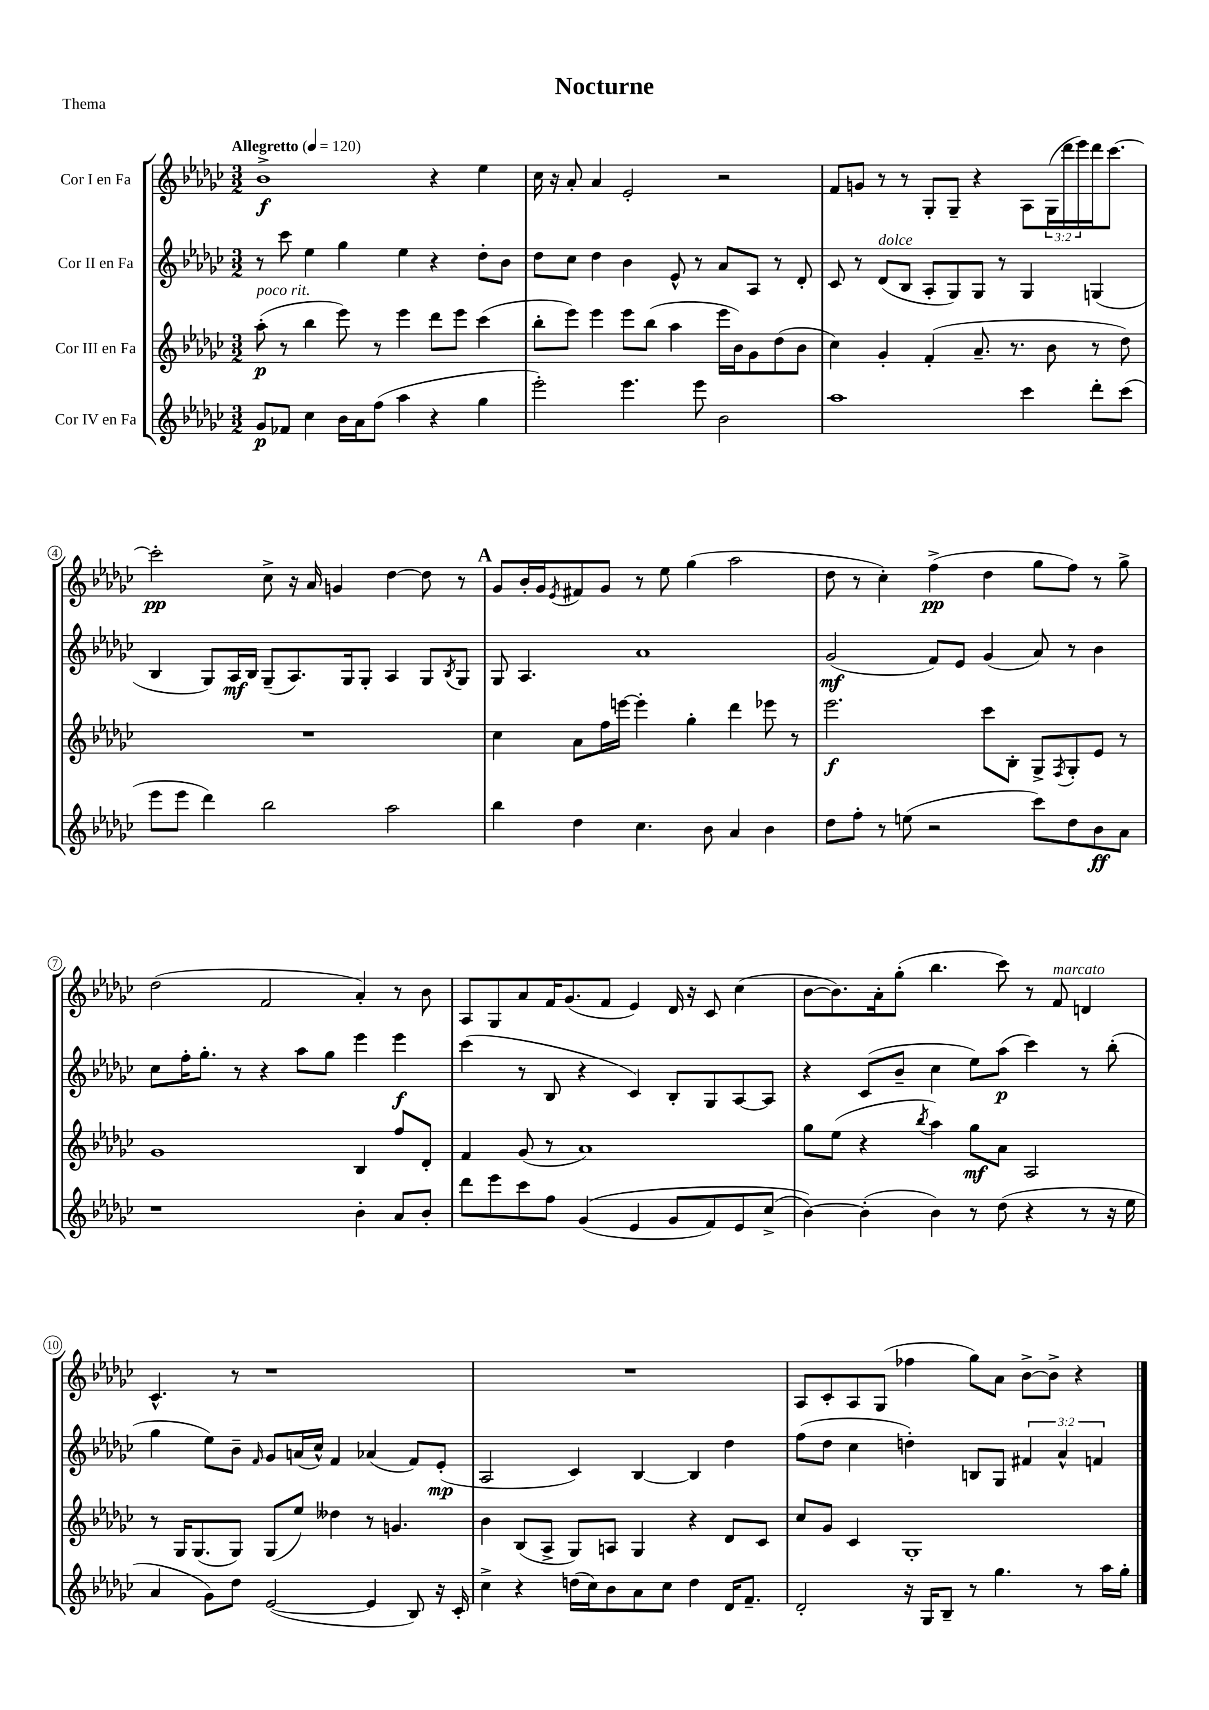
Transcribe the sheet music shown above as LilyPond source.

\header { title = "Nocturne" piece = "Thema" }
<<
\new StaffGroup <<
\new Staff = "s0" \with { instrumentName = "Cor I en Fa" } {
    \clef treble \key ges \major \numericTimeSignature \time 3/2 \override Staff.TupletNumber.text = #tuplet-number::calc-fraction-text \tempo "Allegretto" 4 = 120
    bes'1->\f r4 ees''4 |
    ces''16 r16 aes'8-. aes'4 ees'2-. r2 |
    f'8 g'8 r8 r8 ges8-. ges8-- r4 aes8 \tuplet 3/2 { ges16( des'''16 ees'''16) } des'''16 ces'''8.~ |
    ces'''2-.\pp ces''8-> r16 aes'16 g'4 des''4~ des''8 r8 |
    \mark \markup { \bold "A" } ges'8 bes'16-. ges'16 \acciaccatura { ees'8 } fis'8 ges'8 r8 ees''8 ges''4( aes''2 |
    des''8 r8 ces''4-.) f''4->\pp( des''4 ges''8 f''8) r8 ges''8-> |
    des''2( f'2 aes'4-.) r8 bes'8 |
    aes8 ges8 aes'8 f'16 ges'8.( f'8 ees'4) des'16 r16 ces'8 ces''4( |
    bes'8~ bes'8.) aes'16-. ges''8-.( bes''4. ces'''8) r8 f'8^\markup { \italic "marcato" } d'4 |
    ces'4.-^ r8 r1 |
    R1. |
    aes8 ces'8-. aes8 ges8( fes''4 ges''8) aes'8 bes'8~-> bes'8-> r4 \bar "|." |
}
\new Staff = "s1" \with { instrumentName = "Cor II en Fa" } {
    \clef treble \key ges \major \numericTimeSignature \time 3/2 \override Staff.TupletNumber.text = #tuplet-number::calc-fraction-text
    r8 ces'''8 ees''4 ges''4 ees''4 r4 des''8-. bes'8 |
    des''8 ces''8 des''4 bes'4 ees'8-^ r8 aes'8 aes8 r8 des'8-. |
    ces'8 r8 des'8^\markup { \italic "dolce" }( bes8 aes8-. ges8) ges8 r8 ges4 g4( |
    bes4 ges8) aes16\mf bes16 ges8--( aes8.) ges16 ges8-. aes4 ges8 \acciaccatura { bes8 } ges8 |
    \mark \markup { \bold "A" } ges8 aes4. aes'1 |
    ges'2\mf( f'8) ees'8 ges'4( aes'8) r8 bes'4 |
    ces''8 f''16-. ges''8.-. r8 r4 aes''8 ges''8 ees'''4 ees'''4\f |
    ces'''4( r8 bes8 r4 ces'4) bes8-. ges8 aes8~ aes8 |
    r4 ces'8( bes'8-- ces''4 ees''8) aes''8\p( ces'''4) r8 bes''8-.( |
    ges''4 ees''8) bes'8-- \grace { f'16 } ges'8 a'16( ces''16-^) f'4 aes'4( f'8) ees'8-.\mp( |
    aes2 ces'4) bes4~ bes4 des''4 |
    f''8( des''8 ces''4 d''4-.) b8 ges8 \tuplet 3/2 { fis'4 aes'4-^ f'4 } \bar "|." |
}
\new Staff = "s2" \with { instrumentName = "Cor III en Fa" } {
    \clef treble \key ges \major \numericTimeSignature \time 3/2
    aes''8-.\p^\markup { \italic "poco rit." }( r8 bes''4 ees'''8) r8 ees'''4 des'''8 ees'''8 ces'''4( |
    bes''8-. ees'''8) ees'''4 ees'''8 bes''8( aes''4 ees'''16 bes'16) ges'8 des''8( bes'8 |
    ces''4) ges'4-. f'4-.( aes'8.-- r8. bes'8 r8 des''8) |
    R1. |
    \mark \markup { \bold "A" } ces''4 aes'8 f''16 e'''16~ e'''4-. ges''4-. des'''4 ees'''8 r8 |
    ees'''2.\f ces'''8 bes8-. ges8-> \acciaccatura { f8 } ges8-. ees'8 r8 |
    ges'1 bes4 f''8 des'8-. |
    f'4 ges'8( r8 aes'1) |
    ges''8 ees''8( r4 \acciaccatura { bes''8 } aes''4) ges''8\mf aes'8 aes2 |
    r8 ges16 ges8.( ges8) ges8( ees''8) deses''4 r8 g'4. |
    bes'4 bes8( aes8-> ges8) a8 ges4 r4 des'8 ces'8 |
    ces''8 ges'8 ces'4 ges1-. \bar "|." |
}
\new Staff = "s3" \with { instrumentName = "Cor IV en Fa" } {
    \clef treble \key ges \major \numericTimeSignature \time 3/2
    ges'8\p fes'8 ces''4 bes'16 aes'16 f''8( aes''4 r4 ges''4 |
    ees'''2-.) ees'''4. ees'''8 bes'2 |
    aes''1 ces'''4 des'''8-. ces'''8( |
    ees'''8 ees'''8 des'''4) bes''2 aes''2 |
    \mark \markup { \bold "A" } bes''4 des''4 ces''4. bes'8 aes'4 bes'4 |
    des''8 f''8-. r8 e''8( r2 ces'''8) des''8 bes'8\ff aes'8 |
    r1 bes'4-. aes'8 bes'8-. |
    des'''8 ees'''8 ces'''8 f''8 ges'4(\( ees'4 ges'8 f'8) ees'8 ces''8->( |
    bes'4~)\) bes'4-.( bes'4) r8 des''8( r4 r8 r16 ees''16 |
    aes'4 ges'8) des''8 ees'2~( ees'4 bes8) r16 ces'16-. |
    ces''4-> r4 d''16( ces''16) bes'8 aes'8 ces''8 d''4 des'16 f'8.-- |
    des'2-. r16 ges16 bes8-- r8 ges''4. r8 aes''16 ges''16-. \bar "|." |
}
>>
>>
\layout { \context { \Score \override BarNumber.stencil = #(make-stencil-circler 0.1 0.3 ly:text-interface::print) } }
